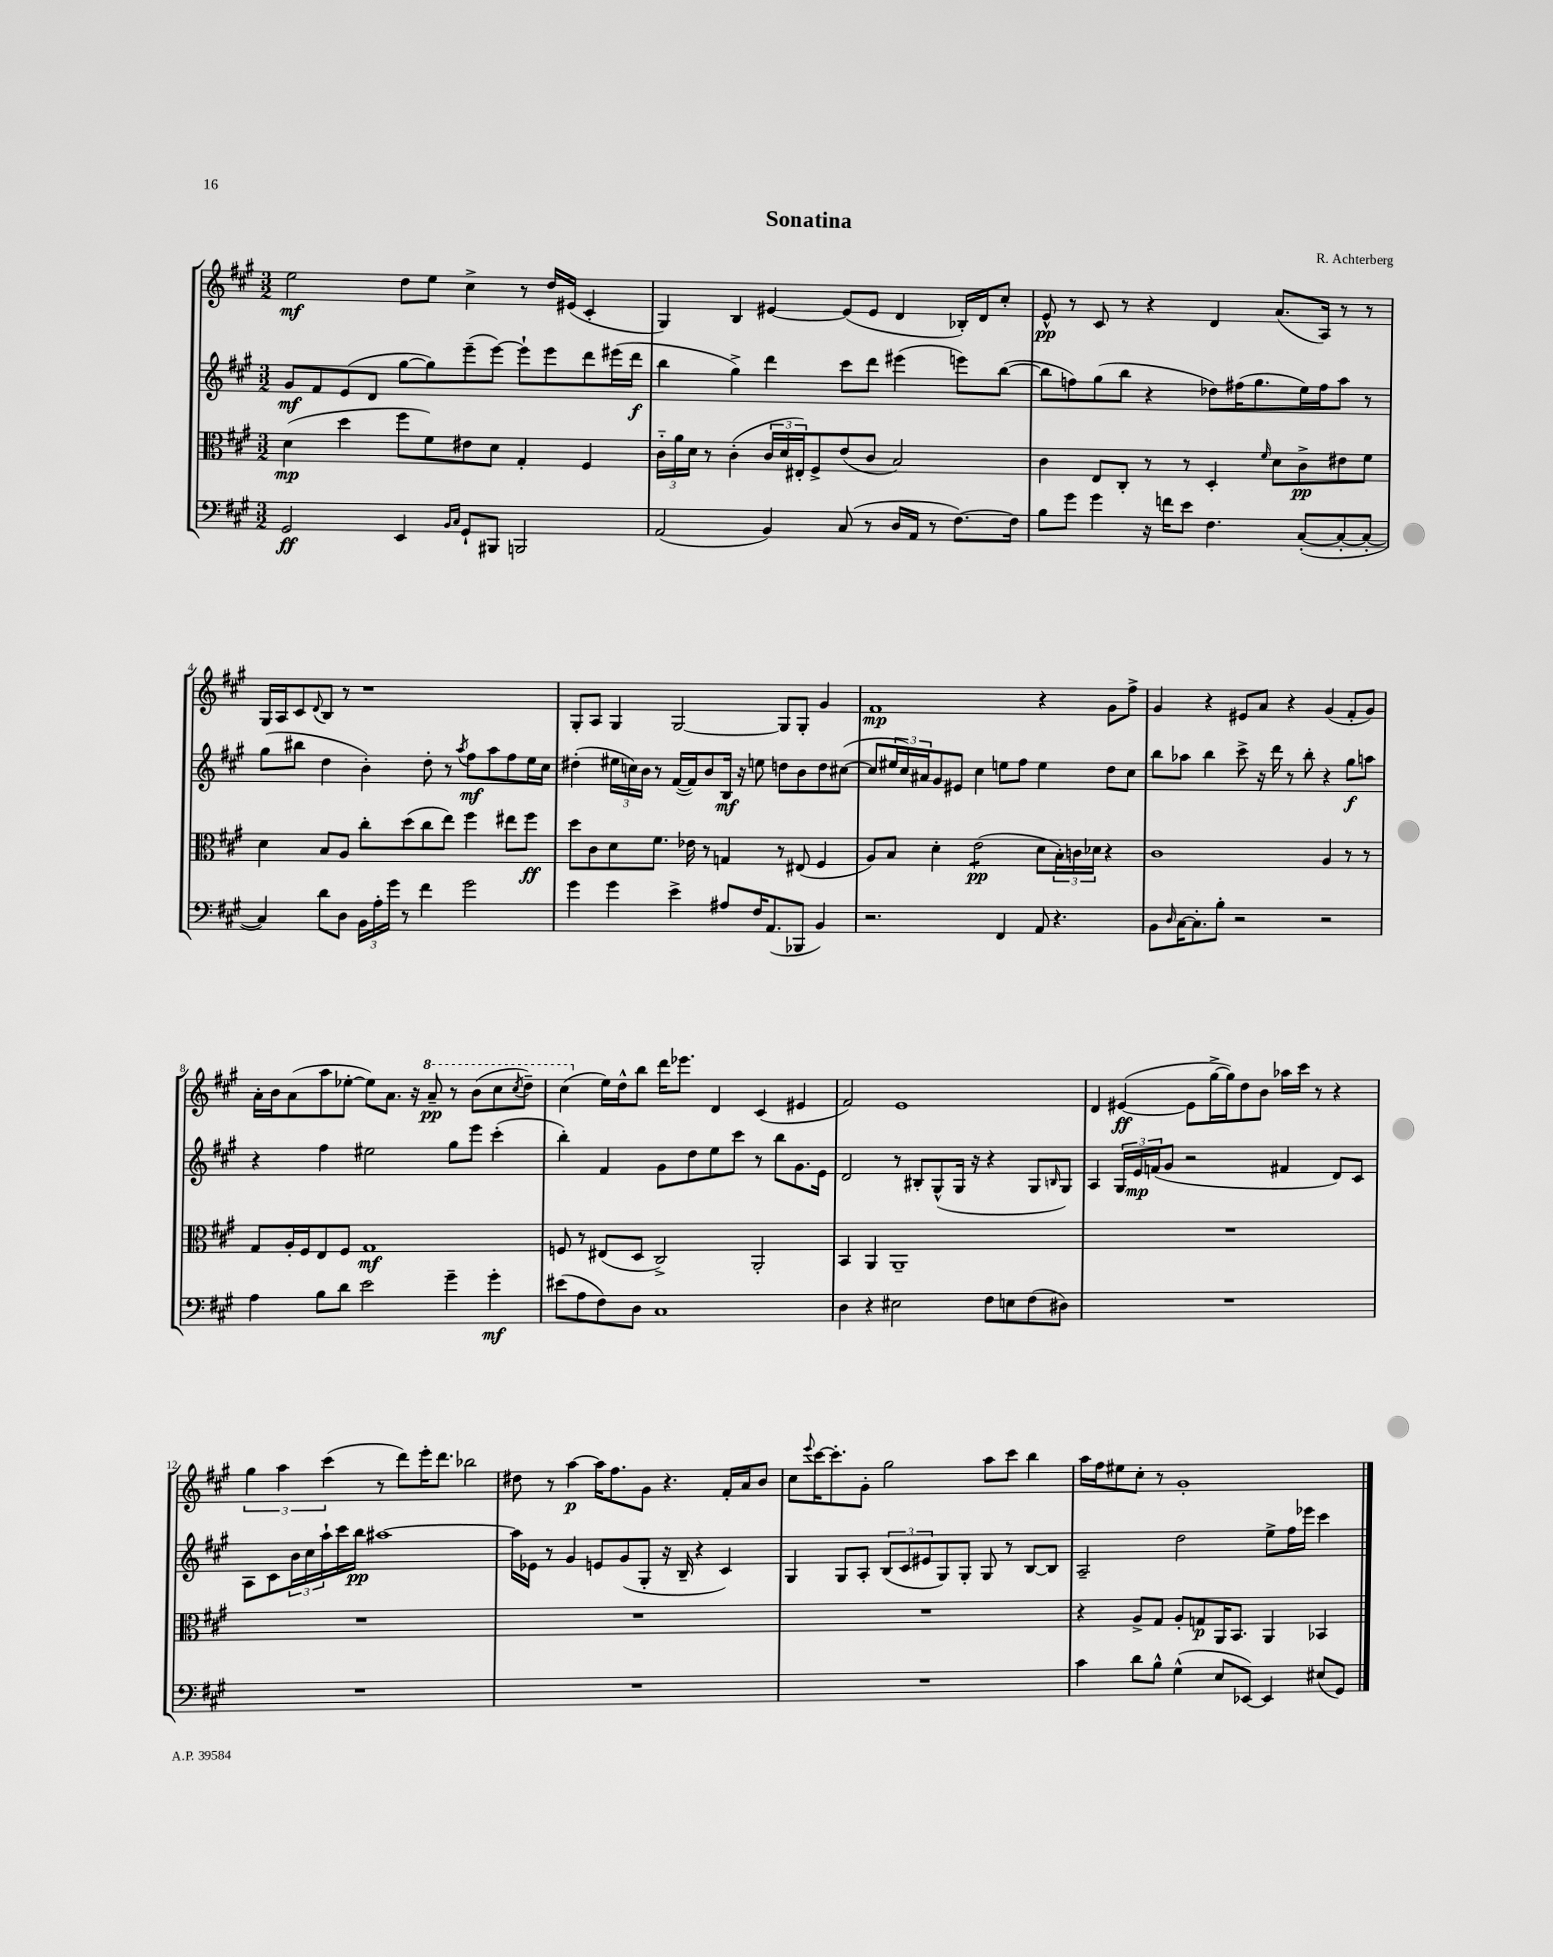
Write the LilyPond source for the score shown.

\header { title = "Sonatina" composer = "R. Achterberg" }
<<
\new StaffGroup <<
\new Staff = "s0" {
    \clef treble \key a \major \numericTimeSignature \time 3/2
    e''2\mf d''8 e''8 cis''4-> r8 d''16 eis'16( cis'4-. |
    gis4) b4 eis'4~ eis'8( eis'8 d'4 bes16-.) d'16 cis''8-. |
    e'8-^\pp r8 cis'8 r8 r4 d'4 a'8.( a16) r8 r8 |
    gis16 a16 cis'8 \appoggiatura { d'8 } b8 r8 r1 |
    gis8-. a8 gis4 gis2~ gis8 gis8-. gis'4 |
    fis'1\mp r4 gis'8 fis''8-> |
    gis'4 r4 eis'8 a'8 r4 gis'4( fis'8-. gis'8) |
    a'16-. b'16 a'8( a''8 ees''8~-. ees''8) a'8. r16 \ottava #1 a''8--\pp r8 b''8( cis'''8 \acciaccatura { cis'''8 } d'''8--) |
    cis'''4( \ottava #0 e''16) d''16-^ b''8 d'''16 ees'''8. d'4 cis'4( eis'4 |
    fis'2) e'1 |
    d'4 eis'4~\ff( eis'8 gis''16~-> gis''16) d''8 b'8 aes''16 cis'''16 r8 r4 |
    \tuplet 3/2 { gis''4 a''4 cis'''4( } r8 d'''8) e'''16-. d'''8. bes''2 |
    dis''8 r8 a''4~\p a''16 fis''8. gis'8 r4. fis'16-. a'16 b'8 |
    cis''8 \appoggiatura { e'''8 } cis'''16~ cis'''8.-. gis'8-. gis''2 a''8 cis'''8 b''4 |
    a''16 fis''16 eis''8 cis''8-. r8 gis'1-. \bar "|." |
}
\new Staff = "s1" {
    \clef treble \key a \major \numericTimeSignature \time 3/2
    gis'8\mf fis'8 e'8( d'8 gis''8~ gis''8) e'''8--( e'''8~) e'''8-! e'''8 d'''8 eis'''16( d'''16\f |
    b''4 gis''4->) d'''4 cis'''8 d'''8 eis'''4( e'''8) b''8~( |
    b''8 f''8) gis''8( b''8 r4 des''8) fis''16( gis''8. e''16) fis''16 a''8 r8 |
    gis''8( bis''8 d''4 b'4-.) d''8-. r8 \acciaccatura { a''8 } fis''8\mf a''8 fis''8 e''16 cis''16 |
    dis''4-.( \tuplet 3/2 { eis''16 c''16) b'16 } r8 fis'16~( fis'16) b'8 b16\mf r16 e''8 d''8 b'8 d''8 cis''8~( |
    cis''8 \tuplet 3/2 { eis''16 cis''16) ais'16 } gis'8 eis'8 cis''4 e''8 fis''8 e''4 d''8 cis''8 |
    b''8 aes''8 b''4 cis'''8-> r16 d'''16 r8 b''8-. r4 gis''8\f a''8 |
    r4 fis''4 eis''2 gis''8 e'''8 cis'''4-.( |
    b''4-.) fis'4 gis'8 d''8 e''8 cis'''8 r8 b''8 gis'8. e'16 |
    d'2 r8 bis8-. gis8-^( gis16 r16 r4 gis8 \grace { b16 } gis8) |
    a4 \tuplet 3/2 { gis16 e'16\mp f'16( } gis'8 r2 fis'4 d'8) cis'8 |
    a8 cis'8 \tuplet 3/2 { b'16 cis''16 a''16-! } cis'''16 b''16\pp ais''1~ |
    ais''16 ees'16 r8 gis'4 e'8 gis'8( gis8-. r16 b16-- r4 cis'4) |
    gis4 gis8 a8-. \tuplet 3/2 { b8( cis'8 eis'8 } gis8) gis8-. gis8 r8 b8~ b8 |
    a2-- d''2 e''8-> fis''16 ees'''16 cis'''4 \bar "|." |
}
\new Staff = "s2" {
    \clef alto \key a \major \numericTimeSignature \time 3/2
    d'4\mp( d''4 fis''8 fis'8) eis'8 d'8 gis4-. fis4 |
    \tuplet 3/2 { cis'16-_ a'16 d'16 } r8 cis'4-.( \tuplet 3/2 { cis'16 d'16 eis16-.) } fis8-> e'8( cis'8 b2) |
    cis'4 e8 cis8-. r8 r8 d4-. \grace { fis'16 } d'8 cis'8->\pp eis'8 fis'8 |
    d'4 b8 a8 cis''8-. d''8( cis''8 e''8) fis''4 eis''8 fis''8\ff |
    d''8 cis'8 d'8 fis'8. ees'16 r8 g4 r8 eis8( fis4 |
    a8) b8 d'4-. e'2:8\pp( d'8 \tuplet 3/2 { b16-.) c'16 des'16 } r4 |
    cis'1 a4 r8 r8 |
    gis8 a16-. fis16 e8 fis8 gis1\mf |
    f8 r8 eis8( d8 cis2->) a,2-. |
    b,4 a,4 a,1-- |
    R1. |
    R1. |
    R1. |
    R1. |
    r4 a8-> gis8 a8-. g8\p a,16 b,8. a,4 bes,4 \bar "|." |
}
\new Staff = "s3" {
    \clef bass \key a \major \numericTimeSignature \time 3/2
    gis,2\ff e,4 \grace { b,16 cis16 } gis,8-! bis,,8 b,,2 |
    a,2( b,4) cis8( r8 d16 a,16 r8 fis8.~) fis16 |
    b8 gis'8 gis'4 r16 f'16 e'8 fis4. cis8~-.( cis8~-. cis8~-. |
    cis4) d'8 d8 \tuplet 3/2 { b,16 a16-. gis'16 } r8 fis'4 gis'2 |
    gis'4 gis'4 e'4-> ais8 fis16 a,8.( bes,,8 b,4) |
    r2. fis,4 a,8 r4. |
    b,8 \grace { d16 } cis16~ cis8.-. b8-. r2 r2 |
    a4 b8 d'8 e'2 gis'4-- gis'4-.\mf |
    eis'8( a8 fis8) d8 cis1 |
    d4 r4 eis2 fis8 e8 fis8( dis8) |
    R1. |
    R1. |
    R1. |
    R1. |
    cis'4 d'8 b8-^ gis4-^( e8 ees,8~) ees,4 eis8( gis,8) \bar "|." |
}
>>
>>
